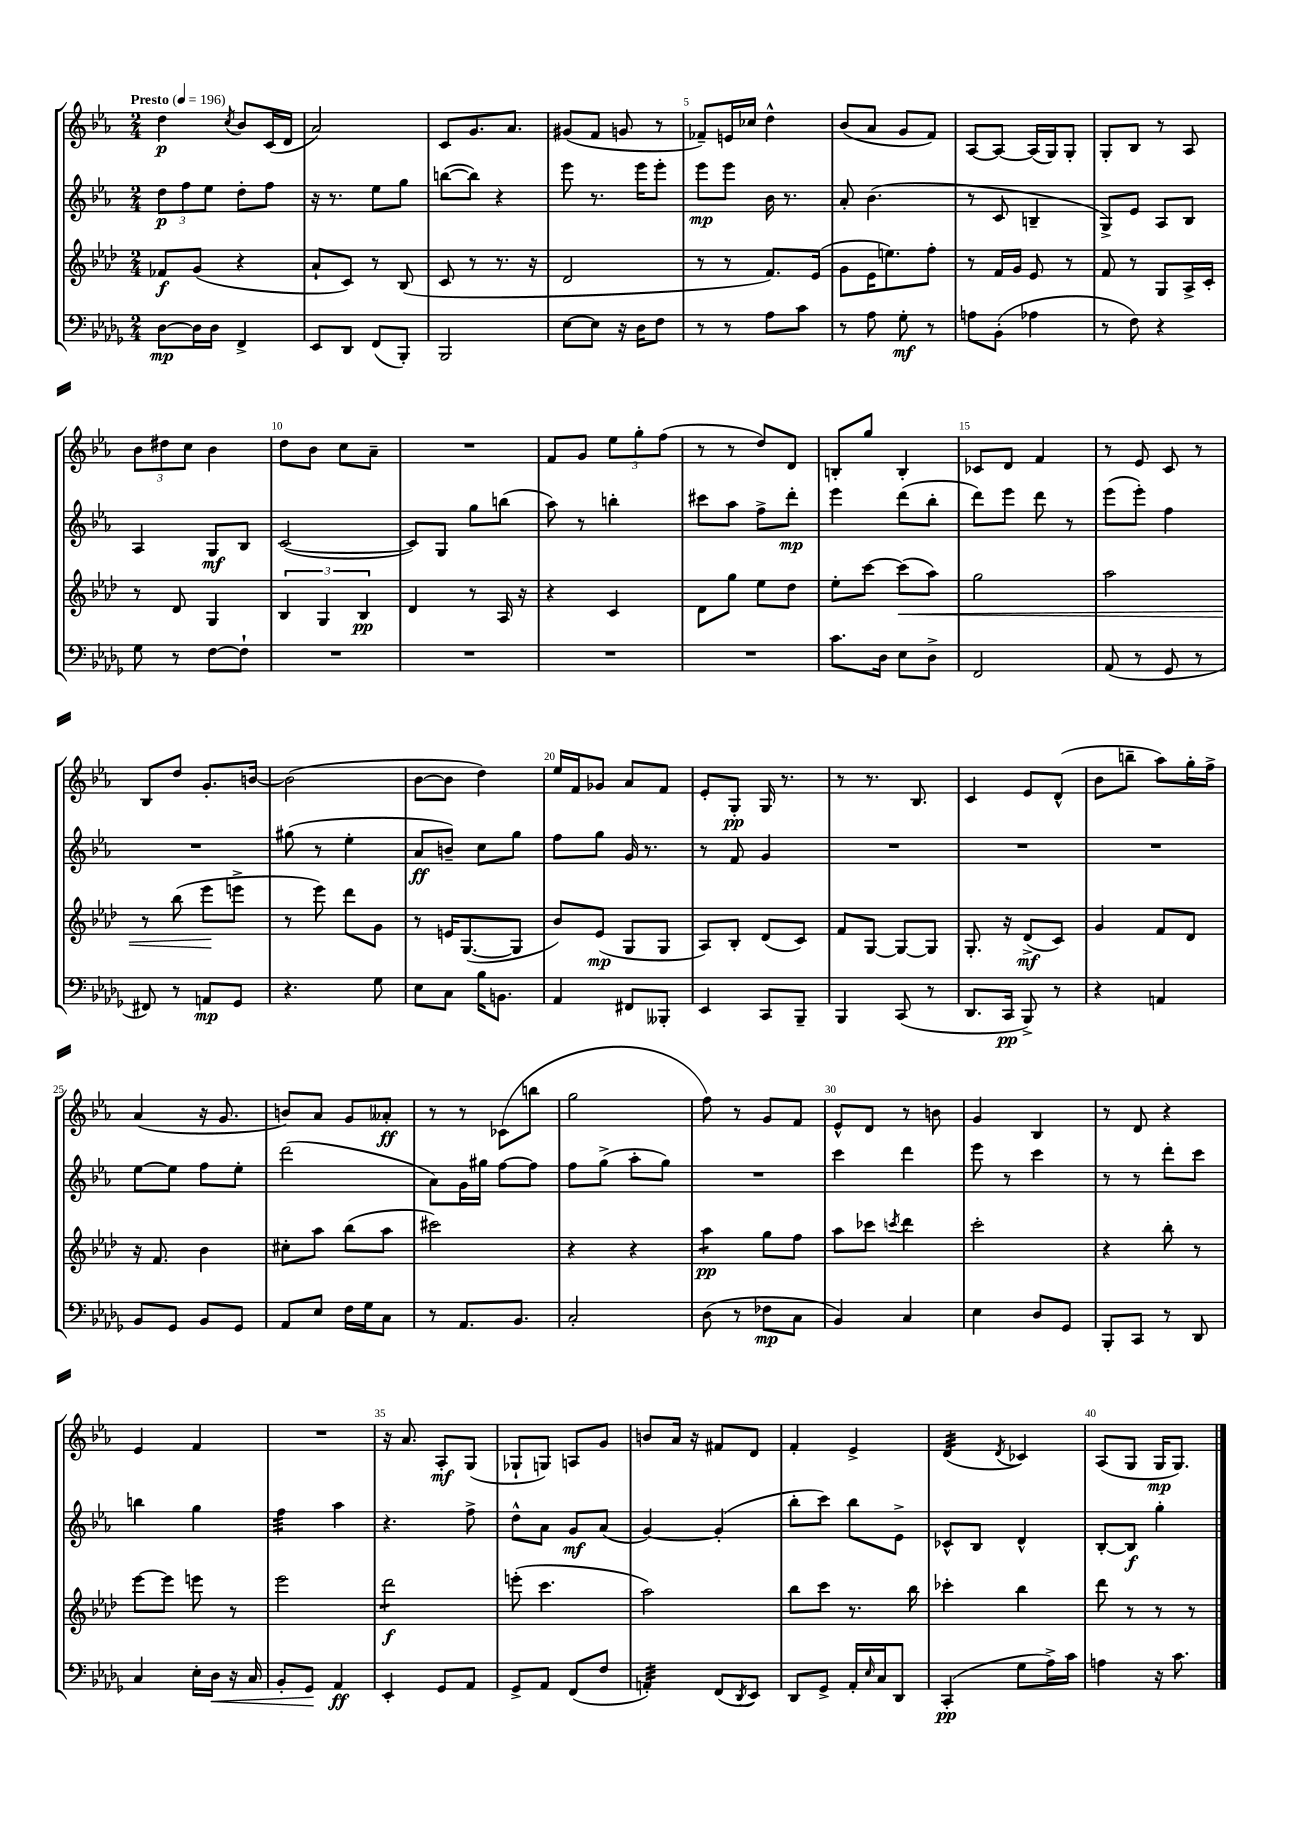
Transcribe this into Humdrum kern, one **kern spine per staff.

**kern	**kern	**kern	**kern
*staff4	*staff3	*staff2	*staff1
*clefF4	*clefG2	*clefG2	*clefG2
*k[b-e-a-d-g-]	*k[b-e-a-d-]	*k[b-e-a-]	*k[b-e-a-]
*M2/4	*M2/4	*M2/4	*M2/4
*MM196	*MM196	*MM196	*MM196
[8D-	8f-	12dd	4dd
.	.	12ff	.
16D-]	(8g	.	.
.	.	12ee-	.
16D-	.	.	.
.	.	.	8qcc
4FF^	4r	8dd'	8b-
.	.	8ff	(16c
.	.	.	16d
=	=	=	=
8EE-	8a-`	16r	2a-)
.	.	8.r	.
8DD-	8c)	.	.
(8FF	8r	8ee-	.
8BBB-')	(8B-	8gg	.
=	=	=	=
2BBB-	8c	([8bb	8c
.	8r	8bb])	8.g
.	8.r	4r	.
.	.	.	8.a-
.	16r	.	.
=	=	=	=
[8E-	2d-	8eee-	(8g#
8E-]	.	8.r	8f
16r	.	.	8g
16D-	.	16eee-	.
8F	.	8eee-'	8r
=	=	=	=
8r	8r	8eee-	8f-~)
8r	8r	8eee-	16e
.	.	.	16cc-
8A-	8.f)	16b-	4dd^^
.	.	8.r	.
8c	.	.	.
.	(16e-	.	.
=	=	=	=
8r	8g	8a-'	(8b-
8A-	16e-	(4.b-	8a-
.	8.ee)	.	.
8G-'	.	.	8g
8r	8ff'	.	8f)
=	=	=	=
8A	8r	8r	[8A-
(8BB-'	16f	8c	8A-_
.	16g	.	.
4A-	8e-	4B~	(16A-]
.	.	.	16G)
.	8r	.	8G'
=	=	=	=
8r	8f	8G^)	8G'
8F)	8r	8e-	8B-
4r	8G	8A-	8r
.	16A-^	8B-	8A-
.	16c'	.	.
=	=	=	=
8G-	8r	4A-	12b-
.	.	.	12dd#
8r	8d-	.	.
.	.	.	12cc
[8F	4G	8G	4b-
8F`]	.	8B-	.
=	=	=	=
2r	6B-	([2c	8dd
.	.	.	8b-
.	6G	.	.
.	.	.	8cc
.	6B-	.	.
.	.	.	8a-~
=	=	=	=
2r	4d-	8c])	2r
.	.	8G	.
.	8r	8gg	.
.	16A-	(8bb	.
.	16r	.	.
=	=	=	=
2r	4r	8aa-)	8f
.	.	8r	8g
.	4c	4bb'	12ee-
.	.	.	12gg'
.	.	.	(12ff
=	=	=	=
2r	8d-	8ccc#	8r
.	8gg	8aa-	8r
.	8ee-	8ff^	8dd)
.	8dd-	8ddd'	8d
=	=	=	=
8.c	8ee-'	4eee-	8B'
.	[8ccc	.	8gg
16D-	.	.	.
8E-	(8ccc]	(8ddd	4B'
8D-^	8aa-)	8bb-'	.
=	=	=	=
2FF	2gg	8ddd)	8c-
.	.	8eee-	8d
.	.	8ddd	4f
.	.	8r	.
=	=	=	=
(8AA-	2aa-	(8eee-	8r
8r	.	8eee-')	8e-
8GG-	.	4ff	8c
8r	.	.	8r
=	=	=	=
8FF#)	8r	2r	8B-
8r	(8bb-	.	8dd
8AA	8eee-	.	8.g'
8GG-	8eee^	.	.
.	.	.	[16b
=	=	=	=
4.r	8r	(8gg#	(2b]
.	8eee-)	8r	.
.	8ddd-	4ee-'	.
8G-	8g	.	.
=	=	=	=
8E-	8r	8a-	[8b-
8C	16e	8b~)	8b-]
.	([8.G	.	.
16B-	.	8cc	4dd)
8.BB	.	.	.
.	8G]	8gg	.
=	=	=	=
4AA-	8b-)	8ff	16ee-
.	.	.	16f
.	(8e-	8gg	8g-
8FF#	8G	16g	8a-
.	.	8.r	.
8BBB--'	8G	.	8f
=	=	=	=
4EE-	8A-)	8r	8e-'
.	8B-'	8f	8G'
8CC	(8d-	4g	16G
.	.	.	8.r
8BBB-~	8c)	.	.
=	=	=	=
4BBB-	8f	2r	8r
.	[8G	.	8.r
(8CC	8G_	.	.
.	.	.	8.B-
8r	8G]	.	.
=	=	=	=
8.DD-	8.G'	2r	4c
16CC	16r	.	.
8BBB-^)	(8d-^	.	8e-
8r	8c)	.	(8d^^
=	=	=	=
4r	4g	2r	8b-
.	.	.	8bb~
4AA	8f	.	8aa-)
.	8d-	.	16gg'
.	.	.	16ff^
=	=	=	=
8BB-	16r	[8ee-	(4a-
.	8.f	.	.
8GG-	.	8ee-]	.
8BB-	4b-	8ff	16r
.	.	.	8.g
8GG-	.	8ee-'	.
=	=	=	=
8AA-	8cc#'	(2ddd	8b)
8E-	8aa-	.	8a-
16F	(8bb-	.	8g
16G-	.	.	.
8C	8aa-	.	8a--'
=	=	=	=
8r	2ccc#)	8a-)	8r
8.AA-	.	16g	8r
.	.	16gg#	.
.	.	[8ff	(8c-
8.BB-	.	.	.
.	.	8ff]	8bb
=	=	=	=
2C'	4r	8ff	2gg
.	.	(8gg^	.
.	4r	8aa-'	.
.	.	8gg)	.
=	=	=	=
(8D-	4aa-	2r	8ff)
8r	.	.	8r
8F-	8gg	.	8g
8C	8ff	.	8f
=	=	=	=
4BB-)	8aa-	4ccc	8e-^^
.	8ccc-	.	8d
.	8qccc	.	.
4C	4ddd-	4ddd	8r
.	.	.	8b
=	=	=	=
4E-	2ccc'	8eee-	4g
.	.	8r	.
8D-	.	4ccc	4B-
8GG-	.	.	.
=	=	=	=
8BBB-'	4r	8r	8r
8CC	.	8r	8d
8r	8bb-'	8ddd'	4r
8DD-	8r	8ccc	.
=	=	=	=
4C	[8eee-	4bb	4e-
.	8eee-]	.	.
16E-'	8eee	4gg	4f
16D-	.	.	.
16r	8r	.	.
16C	.	.	.
=	=	=	=
8BB-'	2eee-	4ff	2r
8GG-	.	.	.
4AA-	.	4aa-	.
=	=	=	=
4EE-'	2ddd-	4.r	16r
.	.	.	8.a-
8GG-	.	.	8A-'
8AA-	.	8ff^	(8G
=	=	=	=
8GG-^	(8eee'	8dd^^	8G-`
8AA-	4.ccc	8a-	8G)
(8FF	.	8g	8A
8F	.	(8a-	8g
=	=	=	=
4AA')	2aa-)	[4g)	8b
.	.	.	16a-
.	.	.	16r
(8FF	.	(4g']	8f#
8qDD-	.	.	.
8EE-)	.	.	8d
=	=	=	=
8DD-	8bb-	8bb-'	4f'
8GG-^	8ccc	8ccc)	.
16AA-'	8.r	8bb-	4e-^
16qqE-	.	.	.
16C	.	.	.
8DD-	.	8e-^	.
.	16bb-	.	.
=	=	=	=
(4CC'	4ccc-'	8c-^^	(4d
.	.	8B-	.
.	.	.	8qd
8G-	4bb-	4d^^	4c-)
16A-^)	.	.	.
16c	.	.	.
=	=	=	=
4A	8ddd-	[8B-'	(8A-
.	8r	8B-]	8G
16r	8r	4gg'	16G
8.c	.	.	8.G)
.	8r	.	.
==	==	==	==
*-	*-	*-	*-
